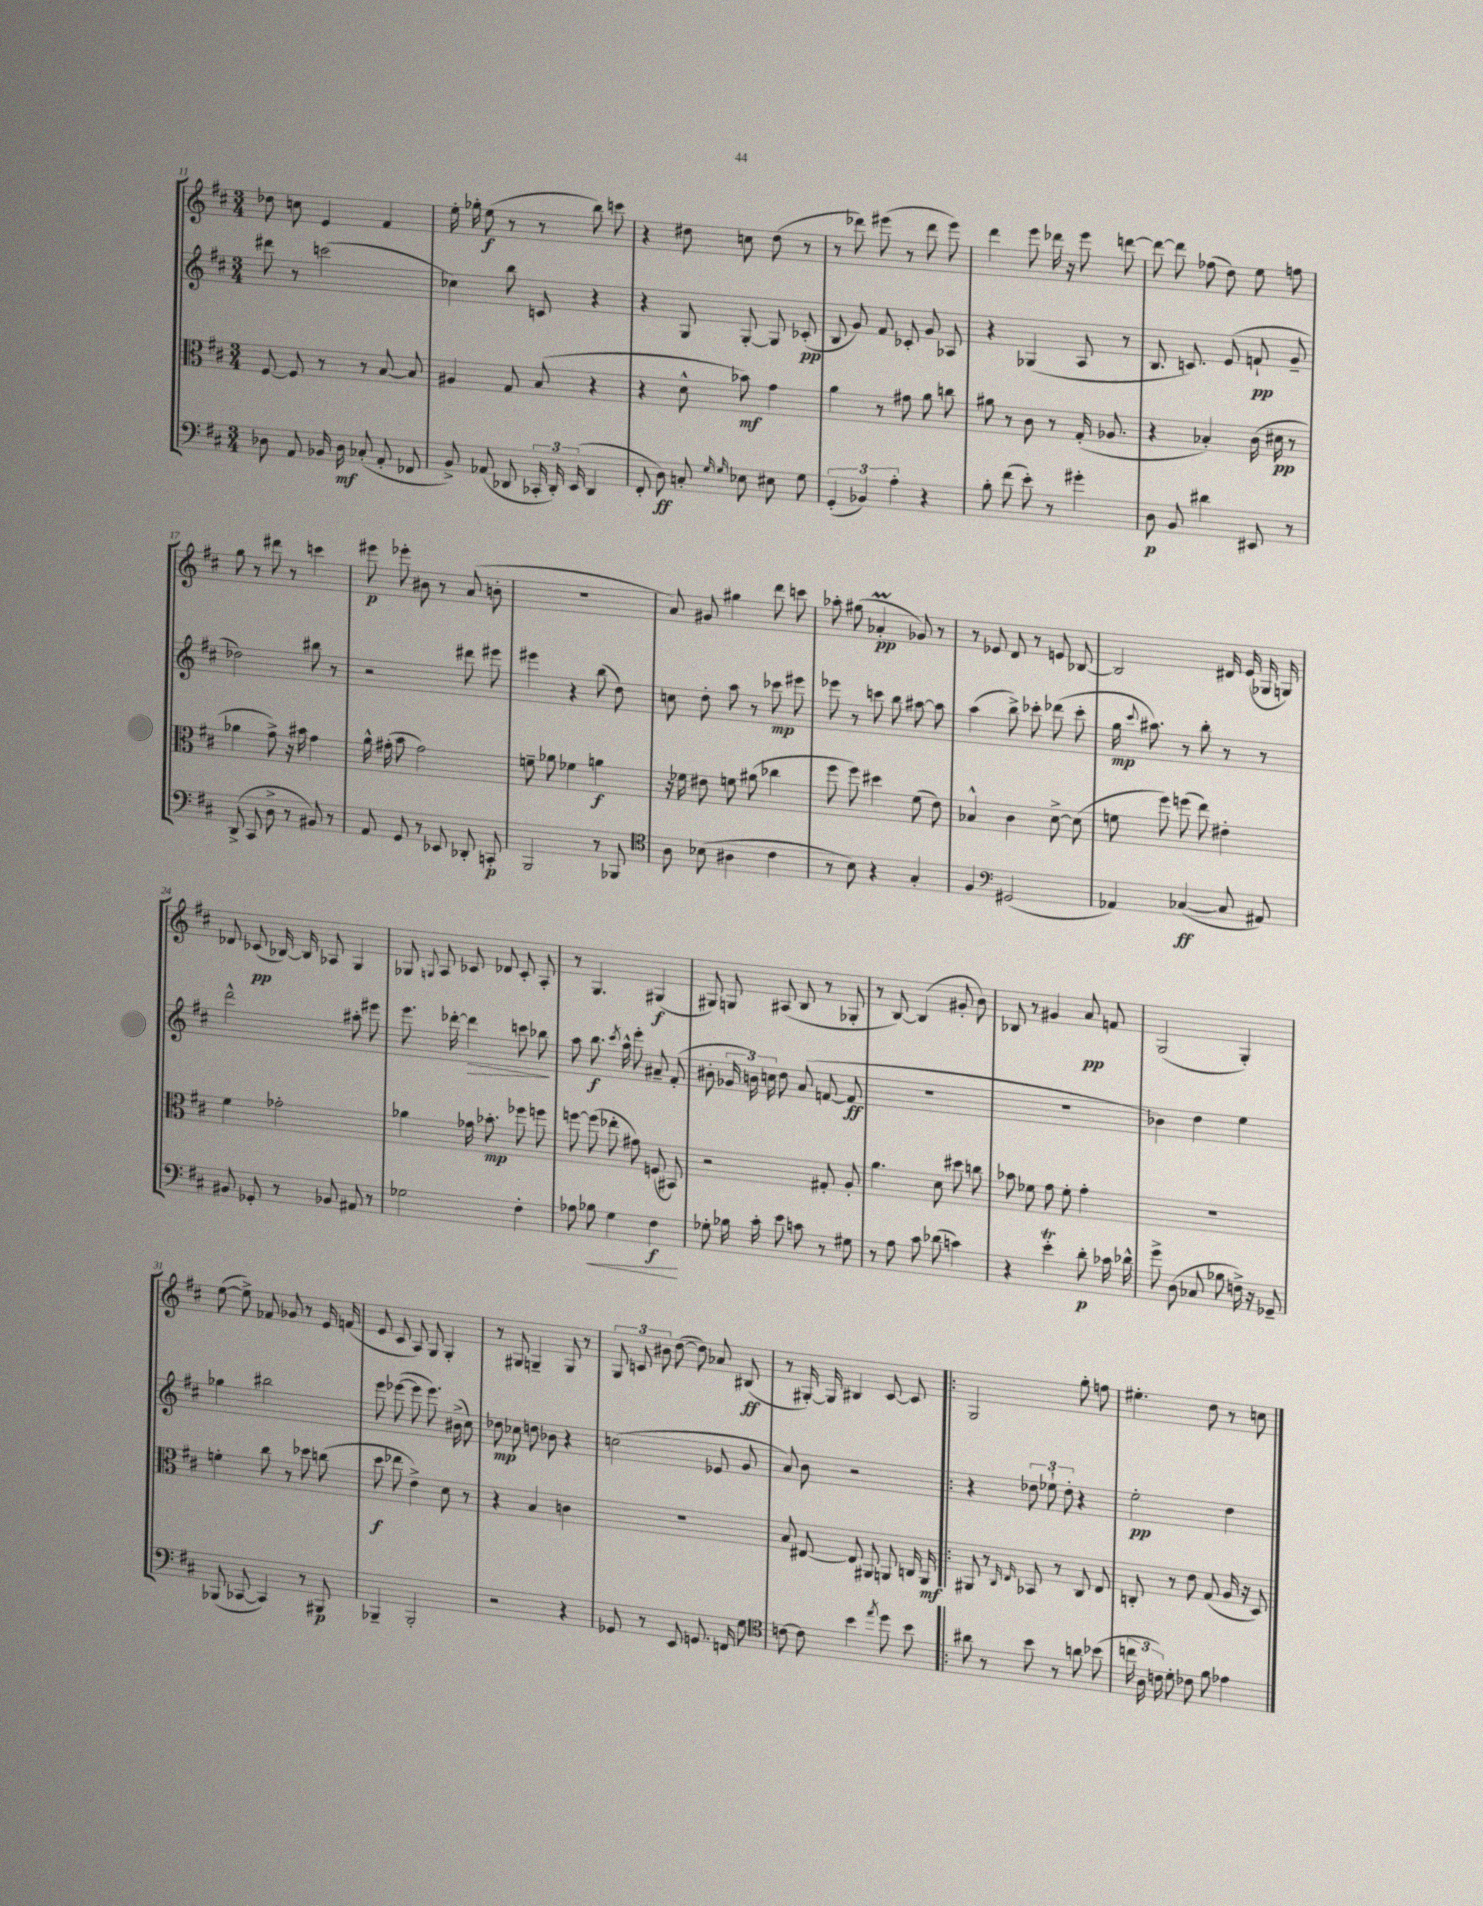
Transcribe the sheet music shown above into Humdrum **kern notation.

**kern	**dynam	**kern	**dynam	**kern	**dynam	**kern	**dynam
*part4	*part4	*part3	*part3	*part2	*part2	*part1	*part1
*staff4	*staff4	*staff3	*staff3	*staff2	*staff2	*staff1	*staff1
*clefF4	*	*clefC3	*	*clefG2	*	*clefG2	*
*k[f#c#]	*	*k[f#c#]	*	*k[f#c#]	*	*k[f#c#]	*
*M3/4	*	*M3/4	*	*M3/4	*	*M3/4	*
=11	=11	=11	=11	=11	=11	=11	=11
8D-X\	.	[8F#/	.	8ddd#X\	.	8dd-X\	.
8AA/	.	8F#/]	.	8r	.	8ccn\	.
16BB-X/	.	8r	.	(2cccn\	.	4e/	.
16D-\	mf	.	.	.	.	.	.
(8C-X'/	.	8r	.	.	.	.	.
8AA'/	.	[8B/	.	.	.	4f#/	.
8FF-X/	.	8B/]	.	.	.	.	.
=12	=12	=12	=12	=12	=12	=12	=12
8BB^/)	.	4A#X/	.	4cc-X\)	.	16ee'\	.
.	.	.	.	.	.	16gg-X'\	.
(8AA-X/	.	.	.	.	.	(8ee\	f
8DD-X/	.	8G/	.	8bb\	.	8r	.
24CC-X'/	.	(8B/	.	8cn/	.	8r	.
24DD-'/)	.	.	.	.	.	.	.
(24EE/	.	.	.	.	.	.	.
4DD-/	.	4r	.	4r	.	8bb\)	.
.	.	.	.	.	.	8cccn\	.
=13	=13	=13	=13	=13	=13	=13	=13
8FF#'/	.	4r	.	4r	.	4r	.
8D\)	ff	.	.	.	.	.	.
8Cn'/	.	8d^^\	.	8G/	.	8dd#X\	.
16qqG/	.	.	.	.	.	.	.
16qqG/	.	.	.	.	.	.	.
8E-X\	.	8b-X\)	mf	[8G'/	.	8ccn\	.
8E#X\	.	4g\	.	8G/]	.	(8dd#\	.
8G\	.	.	.	(8c-X'/	pp	8r	.
=14	=14	=14	=14	=14	=14	=14	=14
(6GG'/	.	4a\	.	8B/	.	8r	.
.	.	.	.	8g/)	.	8ddd-X\)	.
6BB-X/)	.	.	.	.	.	.	.
.	.	8r	.	8f#/	.	(8eee#X\	.
6A'\	.	.	.	.	.	.	.
.	.	8g#X\	.	8c-X'/	.	8r	.
4r	.	8a\	.	8g/	.	8ddd-\	.
.	.	8ccn\	.	8A-X/	.	8eee#\)	.
=15	=15	=15	=15	=15	=15	=15	=15
8B'\	.	8a#X\	.	4r	.	4ddd\	.
(8f#\	.	8r	.	.	.	.	.
8e'\)	.	8c#\	.	(4G-X/	.	8eee\	.
8r	.	8r	.	.	.	16ddd-X\	.
.	.	.	.	.	.	16r	.
4g#X'\	.	(16G'/	.	8A/	.	8eee\	.
.	.	8.A-X/	.	.	.	.	.
.	.	.	.	8r	.	[8dddn\	.
=16	=16	=16	=16	=16	=16	=16	=16
8D\	p	4r	.	8.B/	.	8ddd\_	.
8BB/	.	.	.	.	.	8ddd\]	.
.	.	.	.	8.cn/)	.	.	.
4d#X\	.	4B-X'/)	.	.	.	(8ff-X\	.
.	.	.	.	(8e/	.	8dd\)	.
8EE#X/	.	(16c#\	.	8fn`/	pp	8ee\	.
.	.	16d#X\	pp	.	.	.	.
8r	.	8r	.	8g~/	.	8ffn\	.
!!LO:LB:g=z
=17	=17	=17	=17	=17	=17	=17	=17
(8DD^/	.	4a-X\	.	2dd-X\)	.	8gg\	.
8CC#/	.	.	.	.	.	8r	.
8D^\	.	8g^\)	.	.	.	8ddd#X\	.
8r	.	16r	.	.	.	8r	.
.	.	16b#X\	.	.	.	.	.
8BB#X/)	.	4g\	.	8bb#X\	.	4cccn\	.
8r	.	.	.	8r	.	.	.
=18	=18	=18	=18	=18	=18	=18	=18
8AA/	.	16a^^\	.	2r	.	8eee#X\	p
.	.	(16g#X'\	.	.	.	.	.
8GG/	.	8b\	.	.	.	8eee-X'\	.
8r	.	2g#\)	.	.	.	8b#X\	.
8EE-X/	.	.	.	.	.	8r	.
8DD-X'/	.	.	.	8ddd#X\	.	(8a/	.
8CCn'/	p	.	.	8eee#X\	.	8bn'\	.
=19	=19	=19	=19	=19	=19	=19	=19
2BBB/	.	8fn~\	.	4eee#X\	.	2.r	.
.	.	8a-X\	.	.	.	.	.
.	.	4f-X\	.	4r	.	.	.
8r	.	4an\	f	(8bb\	.	.	.
8BBB-X/	.	.	.	8dd\)	.	.	.
=20	=20	=20	=20	=20	=20	=20	=20
*clefC4	*	*	*	*	*	*	*
8A\	.	16r	.	8ccn\	.	8a/)	.
.	.	16f-X\	.	.	.	.	.
(8B-X\	.	8e#X\	.	8dd'\	.	8g#X/	.
4A#X\	.	8fn\	.	8aa\	.	4gg#X\	.
.	.	(8a#X\	.	8r	.	.	.
4c#\	.	4cc-X\	.	8ccc-X\	mp	8ddd\	.
.	.	.	.	8eee#X\	.	8cccn\	.
=21	=21	=21	=21	=21	=21	=21	=21
8r	.	8ff#\	.	8eee-X\	.	8aa-X'\	.
8B\)	.	8ff#\)	.	8r	.	(8gg#X\	.
4r	.	4dd#X\	.	8cccn\	.	4a-XM'/	pp
.	.	.	.	8bb\	.	.	.
4G'/	.	(8f#\	.	[8aa#X\	.	8g-X/)	.
.	.	8e\)	.	8aa#\]	.	8r	.
=22	=22	=22	=22	=22	=22	=22	=22
4F#/	.	4B-X^^/	.	(4aa\	.	8r	.
.	.	.	.	.	.	8e-X/	.
*clefF4	*	*	*	*	*	*	*
(2GG#X/	.	4c#\	.	8bb^\)	.	8d/	.
.	.	.	.	8ccc-X'\	.	8r	.
.	.	[8d^\	.	(8ddd-X\	.	8en/	.
.	.	(8d\]	.	8ccc-'\	.	[8B-X/	.
=23	=23	=23	=23	=23	=23	=23	=23
4AA-X/)	.	8fn\	.	16gg\	mp	2B-/]	.
.	.	.	.	8qqccc#/	.	.	.
.	.	.	.	8.aa#X\)	.	.	.
.	.	8ff#\)	.	.	.	.	.
([4C-X/	ff	(8ffn\	.	8r	.	.	.
.	.	8ee\)	.	8bb'\	.	.	.
8C-/]	.	4e#X'\	.	8r	.	16d#X/	.
.	.	.	.	.	.	(16e/	.
8AA#X/)	.	.	.	8r	.	16G-X/	.
.	.	.	.	.	.	16Gn/)	.
!!LO:LB:g=z
=24	=24	=24	=24	=24	=24	=24	=24
8BB#X/	.	4f#\	.	2ddd^^\	.	8d-X/	.
8GG-X'/	.	.	.	.	.	(8c-X/	pp
8r	.	2g-X'\	.	.	.	[16B-X/)	.
.	.	.	.	.	.	16B-/]	.
8BB-X/	.	.	.	.	.	8A-X/	.
8AA#X/	.	.	.	8aa#X'\	.	4G/	.
8r	.	.	.	8eee#X\	.	.	.
=25	=25	=25	=25	=25	=25	=25	=25
2G-X\	.	4a-X\	.	8.eee\	.	8G-X/	.
.	.	.	.	.	.	8qqGn/	.
.	.	.	.	.	.	8A/	.
.	.	.	.	[16ddd-X'\	.	.	.
!	!	!	!	!	!LO:HP:b	!	!
.	.	16g-X\	.	4ddd-\]	>	8c-X/	.
.	.	8.b-X'\	mp	.	.	.	.
.	.	.	.	.	.	8d-X/	.
4F#'\	.	8ff-X\	.	8cccn\	.	8c-'/	.
.	.	8ffn\	.	8bb-X\	.	8A'/	.
.	.	.	.	.	]	.	.
=26	=26	=26	=26	=26	=26	=26	=26
8A-X\	.	[8ffn\	.	8aa\	.	8r	.
!	!LO:HP:b	!	!	!	!	!	!
8B-X\	<	(8ff\]	.	8.bb\	f	4.G/	.
4G\	.	8ee-X'\	.	.	.	.	.
.	.	.	.	8qccc#/	.	.	.
.	.	.	.	16aa^^\	.	.	.
.	.	8g#X\)	.	8eee'\	.	.	.
4F#\	f	(8Fn/	.	8a#X~/	.	(4G#X/	f
.	.	8BB#X/)	.	(8f#'/	.	.	.
.	[	.	.	.	.	.	.
=27	=27	=27	=27	=27	=27	=27	=27
8G-X'\	.	2r	.	8b#X'\	.	8G#X/)	.
16B-X\	.	.	.	24g-X/	.	8Gn/	.
.	.	.	.	24bn\)	.	.	.
16c#'\	.	.	.	.	.	.	.
.	.	.	.	24ccn\	.	.	.
8e\	.	.	.	8dd\	.	(8A#X/	.
8cn\	.	.	.	(8a/	.	8B/	.
8r	.	8G#X'/	.	[8fn/	.	8r	.
8G#X\	.	8A'/	.	8f/]	ff	8G-X'/	.
=28	=28	=28	=28	=28	=28	=28	=28
8r	.	4.a\	.	2.r	.	8r	.
8A\	.	.	.	.	.	[8B/)	.
8c#\	.	.	.	.	.	(4B/]	.
(8d-X\	.	8d\	.	.	.	.	.
4cn\)	.	8dd#X\	.	.	.	8g#X'/	.
.	.	8ccn\	.	.	.	8b\)	.
=29	=29	=29	=29	=29	=29	=29	=29
4r	.	8b-X\	.	2.r	.	8B-X/	.
.	.	8f-X\	.	.	.	8r	.
4eT'\	.	8g\	.	.	.	4g#X/	.
.	.	8f-'\	.	.	.	.	.
8d'\	p	4g'\	.	.	.	8a/	pp
16c-X\	.	.	.	.	.	8fn/	.
16d-X^^\	.	.	.	.	.	.	.
=30	=30	=30	=30	=30	=30	=30	=30
8g^\	.	2.r	.	4b-X\)	.	(2G/	.
(8D\	.	.	.	.	.	.	.
8C-X/	.	.	.	4dd\	.	.	.
8B-X\	.	.	.	.	.	.	.
16Fn^\)	.	.	.	4ee\	.	4G'/)	.
16r	.	.	.	.	.	.	.
8GG-X~/	.	.	.	.	.	.	.
!!LO:LB:g=z
=31	=31	=31	=31	=31	=31	=31	=31
(8BBB-X/	.	4fn'\	.	4gg-X\	.	([8ee\	.
[8CC-X/	.	.	.	.	.	8ee^\])	.
4CC-/])	.	8cc#\	.	2bb#X\	.	8f-X/	.
.	.	8r	.	.	.	8g-X/	.
8r	.	8dd-X\	.	.	.	8r	.
8BBB#X/	p	(8ccn\	.	.	.	16e/	.
.	.	.	.	.	.	(16fn/	.
=32	=32	=32	=32	=32	=32	=32	=32
4BBB-X~/	.	8dd\	f	8eee\	.	8e/	.
.	.	8ee-X\	.	([8eee-X\	.	8c#/	.
2BBB-'/	.	4e^\)	.	8eee-\]	.	8A/)	.
.	.	.	.	8.eee-\)	.	8G/	.
.	.	8d\	.	.	.	4G'/	.
.	.	.	.	(16b#X^\	.	.	.
.	.	8r	.	8cc#\)	.	.	.
=33	=33	=33	=33	=33	=33	=33	=33
2r	.	4r	.	8dd-X\	mp	8r	.
.	.	.	.	8cc-X\	.	8G#X/	.
.	.	4B/	.	8ddn\	.	4Gn~/	.
.	.	.	.	8b-X\	.	.	.
4r	.	4cn\	.	4r	.	8G/	.
.	.	.	.	.	.	8r	.
=34	=34	=34	=34	=34	=34	=34	=34
8GG-X/	.	2.r	.	(2ccn\	.	12G/	.
.	.	.	.	.	.	12cn/	.
8r	.	.	.	.	.	.	.
.	.	.	.	.	.	12b#X\	.
8EE/	.	.	.	.	.	([8dd\	.
8.GGn/	.	.	.	.	.	8dd\])	.
.	.	.	.	8e-X/	.	8a-X/	.
16FFn/	.	.	.	.	.	.	.
8G\	.	.	.	8g/	.	(8B#X/	ff
=35	=35	=35	=35	=35	=35	=35	=35
*clefC4	*	*	*	*	*	*	*
[8cn\	.	8B/	.	8a/)	.	8r	.
8c\]	.	[8E#X/	.	8b\	.	[16G#X'/)	.
.	.	.	.	.	.	16G#/]	.
4b\	.	8E#/]	.	2r	.	4B#X/	.
.	.	8AA#X/	.	.	.	.	.
8qee/	.	.	.	.	.	.	.
8dd\	.	8AAn/	.	.	.	[8c#/	.
8b\	.	16Cn/	.	.	.	8c#/]	.
.	.	16AA/	mf	.	.	.	.
=36!|:	=36!|:	=36!|:	=36!|:	=36!|:	=36!|:	=36!|:	=36!|:
8a#X\	.	8AA#X/	.	4r	.	2G/	.
8r	.	8r	.	.	.	.	.
.	.	16qqC#/	.	.	.	.	.
.	.	16qqE/	.	.	.	.	.
8b\	.	8BB-X/	.	12dd-X\	.	.	.
.	.	.	.	12ee-X`\	.	.	.
8r	.	8r	.	.	.	.	.
.	.	.	.	12dd-'\	.	.	.
8an\	.	8C#/	.	4r	.	8gg'\	.
(8b-X\	.	8E/	.	.	.	8ffn\	.
=37	=37	=37	=37	=37	=37	=37	=37
24ccn\	.	8Cn'/	.	2ee'\	pp	4.ee#X'\	.
24A\	.	.	.	.	.	.	.
24cn\)	.	.	.	.	.	.	.
8d'\	.	8r	.	.	.	.	.
8c-X\	.	8e\	.	.	.	.	.
8f#\	.	(8G/	.	.	.	8dd\	.
4e-X\	.	16A/	.	4dd\	.	8r	.
.	.	16r	.	.	.	.	.
.	.	8D/)	.	.	.	8ccn\	.
==	==	==	==	==	==	==	==
*-	*-	*-	*-	*-	*-	*-	*-
